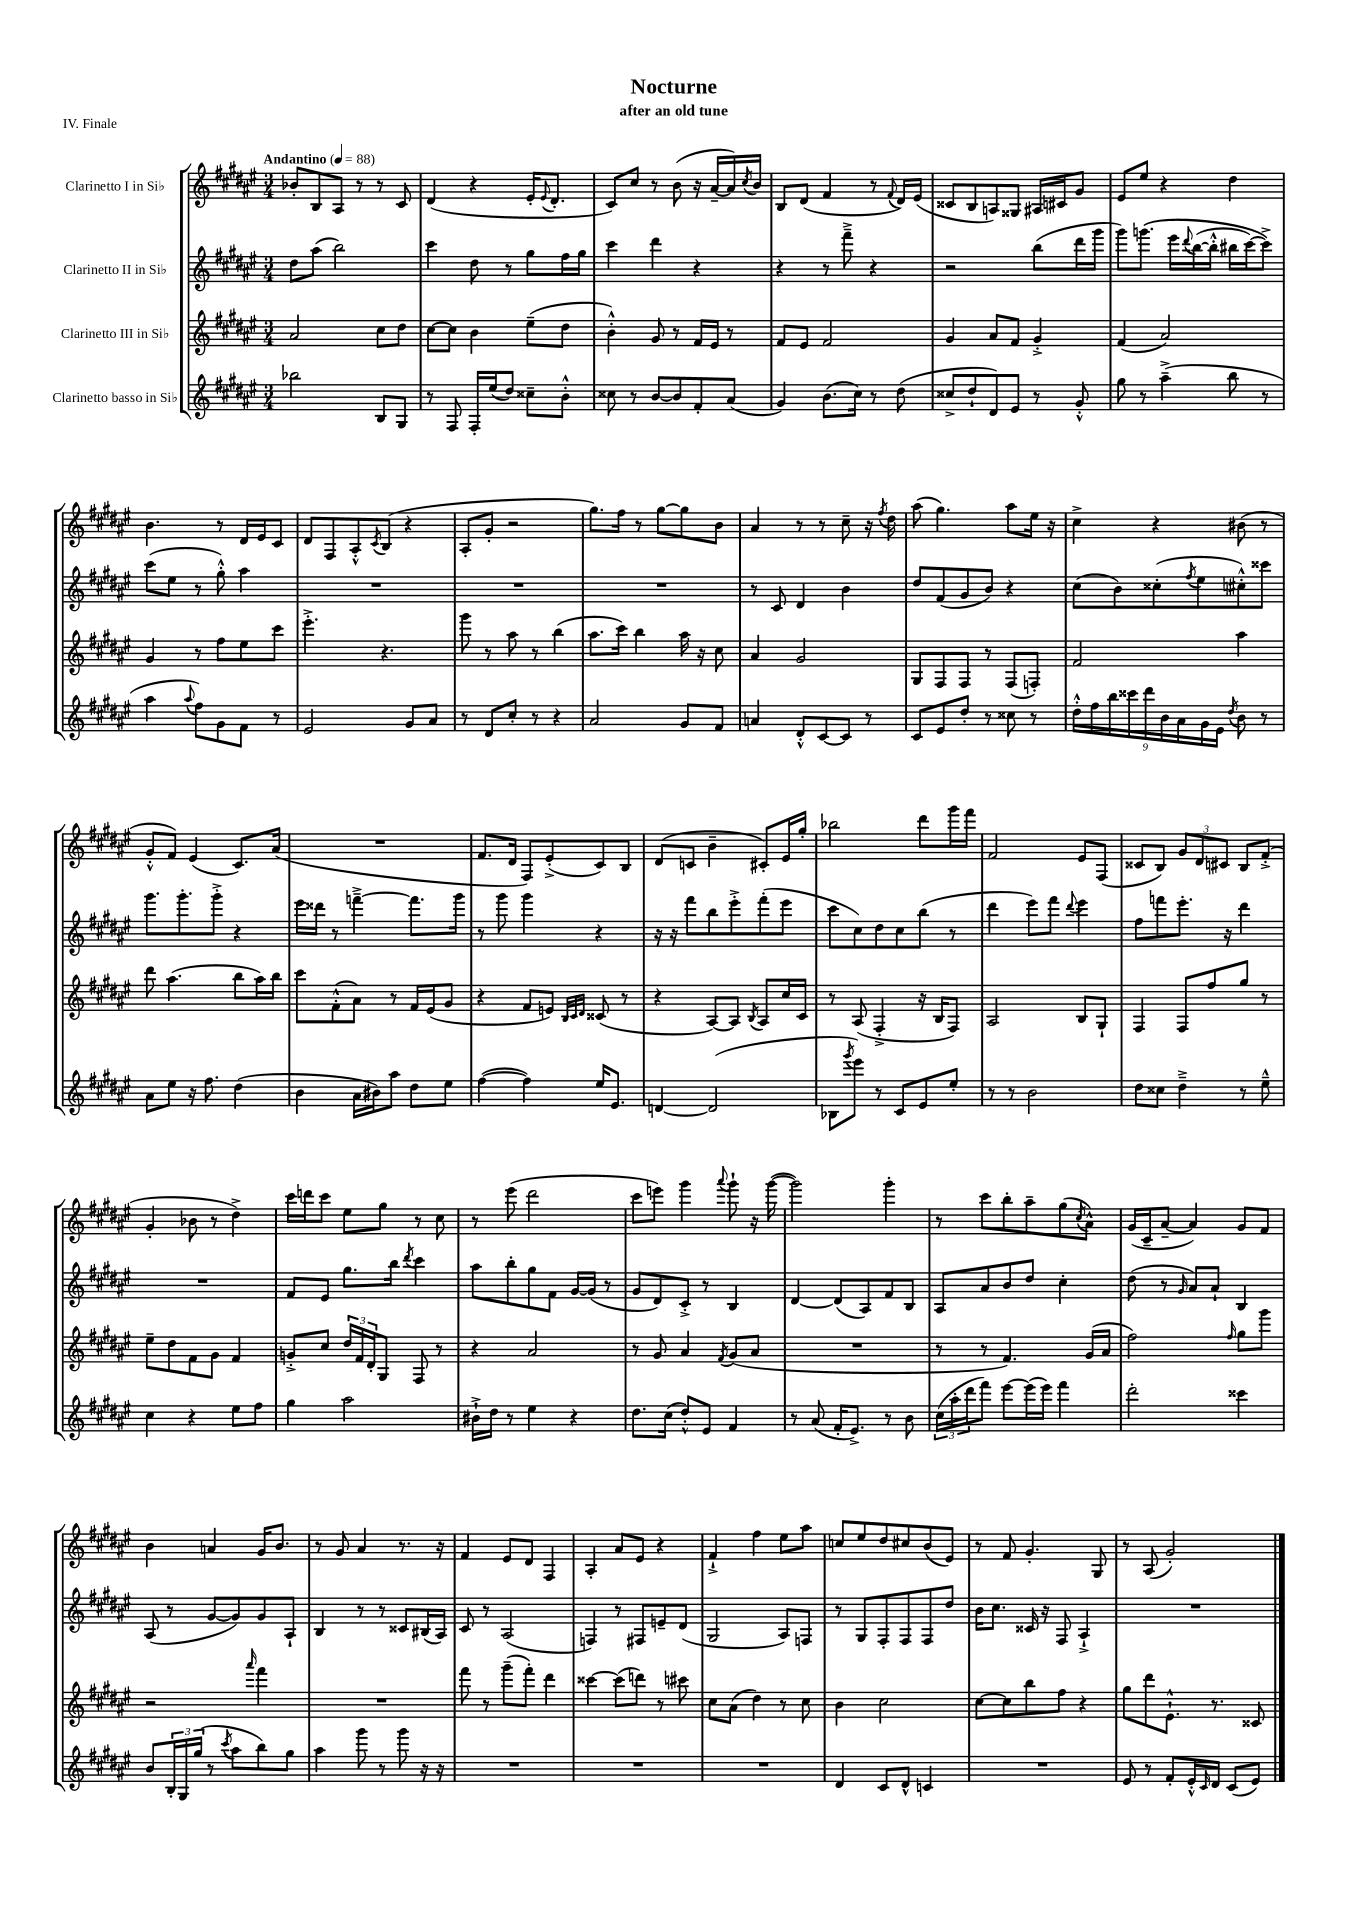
\header { title = "Nocturne" subtitle = "after an old tune" piece = "IV. Finale" }
<<
\new StaffGroup <<
\new Staff = "s0" \with { instrumentName = "Clarinetto I in Sib" } {
    \clef treble \key fis \major \numericTimeSignature \time 3/4 \tempo "Andantino" 4 = 88
    bes'8-. b8 ais8 r8 r8 cis'8 |
    dis'4( r4 eis'16-. \appoggiatura { eis'8 } dis'8.-. |
    cis'8) cis''8 r8 b'8( r16 ais'16~-- ais'16) \acciaccatura { cis''8 } b'16 |
    b8 dis'8( fis'4 r8 \appoggiatura { fis'8 } dis'16) eis'16( |
    cisis'8 b8 a8) gisis8 ais16 cis'16 gis'8 |
    eis'8 eis''8 r4 dis''4 |
    b'4. r8 dis'16 eis'16 cis'8 |
    dis'8 fis8 ais8-.-^ \acciaccatura { cis'8 } b8( r4 |
    ais8-. gis'8-. r2 |
    gis''8.) fis''16 r8 gis''8~ gis''8 b'8 |
    ais'4 r8 r8 cis''8-- r16 \acciaccatura { fis''8 } dis''16 |
    ais''8( gis''4.) ais''8 eis''16 r16 |
    cis''4-> r4 bis'8( r8 |
    gis'8-.-^ fis'8) eis'4( cis'8.) ais'16( |
    R2. |
    fis'8. dis'16 fis8) eis'8-.->( cis'8) b8 |
    dis'8( c'8 b'4-- cis'8-.) eis'16 gis''16-. |
    bes''2 dis'''8 gis'''16 fis'''16 |
    fis'2 eis'8 fis8( |
    cisis'8 b8) \tuplet 3/2 { gis'8 dis'8 cis'8 } b8 fis'8-.->( |
    gis'4-. bes'8 r8 dis''4->) |
    cis'''16 d'''16 cis'''8 eis''8 gis''8 r8 cis''8 |
    r8 eis'''8( dis'''2 |
    cis'''8 e'''8) gis'''4 \appoggiatura { ais'''8 } gis'''8-! r16 gis'''16~( |
    gis'''2) gis'''4-. |
    r8 cis'''8 b''8-. ais''8-- gis''8( \acciaccatura { cis''8 } ais'8-^) |
    gis'16( cis'16-- ais'8~-- ais'4) gis'8 fis'8 |
    b'4 a'4 gis'16 b'8. |
    r8 gis'8 ais'4 r8. r16 |
    fis'4 eis'8 dis'8 fis4 |
    ais4-. ais'8 eis'8 r4 |
    fis'4-!-> fis''4 eis''8 ais''8 |
    c''8 eis''8 dis''8 cis''8 b'8( eis'8) |
    r8 fis'8 gis'4.-. gis8 |
    r8 ais8( gis'2-.) \bar "|." |
}
\new Staff = "s1" \with { instrumentName = "Clarinetto II in Sib" } {
    \clef treble \key fis \major \numericTimeSignature \time 3/4
    dis''8 ais''8( b''2) |
    cis'''4 dis''8 r8 gis''8 fis''16 gis''16 |
    cis'''4 dis'''4 r4 |
    r4 r8 fis'''8---> r4 |
    r2 b''8( dis'''16 gis'''16 |
    gis'''8) g'''8.\( eis'''16 \appoggiatura { dis'''8 } b''16~( b''16-.-^ bis''16 cis'''16~) cis'''8->\) |
    cis'''8( eis''8 r8 gis''8-.-^) ais''4 |
    R2. |
    R2. |
    R2. |
    r8 cis'8 dis'4 b'4 |
    dis''8 fis'8( gis'8 b'8) r4 |
    cis''8( b'8) cisis''8-.( \acciaccatura { fis''8 } eis''8 cis''8-.-^) cisis'''8 |
    gis'''8. gis'''8.-. gis'''8-.-> r4 |
    eis'''16 disis'''16 r8 f'''4~---> f'''8. gis'''16 |
    r8 gis'''8 gis'''4 r4 |
    r16 r16 fis'''8 b''8 eis'''8-.-> fis'''8-.( eis'''8 |
    cis'''8 cis''8) dis''8 cis''8 b''8( r8 |
    dis'''4 eis'''8) fis'''8 \appoggiatura { dis'''8 } eis'''4 |
    fis''8 f'''8 eis'''8.-. r16 dis'''4 |
    R2. |
    fis'8 eis'8 gis''8. b''16 \acciaccatura { dis'''8 } cis'''4 |
    ais''8 b''8-. gis''8 fis'8 gis'16~ gis'16( r8 |
    gis'8 dis'8) cis'8-.-> r8 b4 |
    dis'4~ dis'8( ais8) fis'8 b8 |
    ais8 ais'8 b'8 dis''8 cis''4-. |
    dis''8( r8 \grace { gis'16 } ais'8) ais'8-! b4 |
    ais8( r8 gis'8~ gis'8) gis'8 ais8-! |
    b4 r8 r8 cisis'8 bis16( ais16) |
    cis'8 r8 ais2( |
    f4) r8 fis8 e'8-- dis'8( |
    gis2 ais8) f8 |
    r8 gis8 fis8-. fis8 fis8 dis''8 |
    b'16 cis''8. cisis'16 r16 fis8 ais4-!-> |
    R2. \bar "|." |
}
\new Staff = "s2" \with { instrumentName = "Clarinetto III in Sib" } {
    \clef treble \key fis \major \numericTimeSignature \time 3/4
    ais'2 cis''8 dis''8 |
    cis''8~ cis''8 b'4 eis''8--( dis''8 |
    b'4-.-^) gis'8 r8 fis'16 eis'16 r8 |
    fis'8 eis'8 fis'2 |
    gis'4 ais'8 fis'8 gis'4-.-> |
    fis'4( ais'2) |
    gis'4 r8 fis''8 eis''8 cis'''8 |
    eis'''4.-.-> r4. |
    gis'''8 r8 ais''8 r8 b''4( |
    ais''8. cis'''16) b''4 ais''16 r16 cis''8 |
    ais'4 gis'2 |
    gis8 fis8 fis8 r8 fis8( f8-.) |
    fis'2 ais''4 |
    dis'''8 ais''4.( b''8 ais''16) b''16 |
    cis'''8 fis'8-.-^( ais'8) r8 fis'16 eis'16( gis'8 |
    r4 fis'8 e'8) \grace { b32 cis'32 dis'32 } cisis'8( r8 |
    r4 ais8~) ais8 \acciaccatura { b8 } ais8 cis''16 cis'16 |
    r8 ais8( fis4-.-> r16 b16 fis8) |
    ais2 b8 gis8-! |
    fis4 fis8 fis''8 gis''8 r8 |
    eis''8-- dis''8 fis'8 gis'8 fis'4 |
    g'8-.-> cis''8 \tuplet 3/2 { dis''16 fis'16 dis'16-. } gis8 fis8 r8 |
    r4 ais'2 |
    r8 gis'8 ais'4 \acciaccatura { fis'8 } gis'8( ais'8 |
    R2. |
    r8 r8 fis'4.) gis'16( ais'16 |
    fis''2) \grace { fis''16 } gis''8 gis'''8 |
    r2 \grace { ais'''16 } fis'''4 |
    R2. |
    fis'''8 r8 gis'''8--( fis'''8-.) dis'''4 |
    cisis'''4~ cisis'''8( d'''8) r8 cis'''8 |
    cis''8 ais'8( dis''4) r8 cis''8 |
    b'4 cis''2 |
    cis''8~ cis''8 b''8 fis''8 r4 |
    gis''8 dis'''8 eis'8.-!-^ r8. cisis'8 \bar "|." |
}
\new Staff = "s3" \with { instrumentName = "Clarinetto basso in Sib" } {
    \clef treble \key fis \major \numericTimeSignature \time 3/4
    bes''2 b8 gis8 |
    r8 fis8 fis16-. eis''16( dis''8) cisis''8-- b'8-.-^ |
    cisis''8 r8 b'8~ b'8 fis'8-. ais'8( |
    gis'4) b'8.( cis''16) r8 dis''8( |
    cisis''8-> dis''8-! dis'8) eis'8 r8 gis'8-.-^ |
    gis''8 r8 ais''4--->( b''8 r8 |
    ais''4 \appoggiatura { ais''8 } fis''8) gis'8 fis'8 r8 |
    eis'2 gis'8 ais'8 |
    r8 dis'8 cis''8-. r8 r4 |
    ais'2 gis'8 fis'8 |
    a'4 dis'8-.-^ cis'8~ cis'8 r8 |
    cis'8 eis'8 dis''8-. r8 cisis''8 r8 |
    \tuplet 9/8 { dis''16-.-^ fis''16 b''16 cisis'''16 dis'''16 b'16 ais'16 gis'16 eis'16 } \acciaccatura { dis''8 } b'8 r8 |
    ais'8 eis''8 r16 fis''8. dis''4( |
    b'4 ais'16 bis'16) ais''8 dis''8 eis''8 |
    fis''4~( fis''4) eis''16 eis'8. |
    d'4~ d'2( |
    bes8 \acciaccatura { gis'''8 } eis'''8) r8 cis'8 eis'8 eis''8-. |
    r8 r8 b'2 |
    dis''8 cisis''8 dis''4---> r8 eis''8---^ |
    cis''4 r4 eis''8 fis''8 |
    gis''4 ais''2 |
    bis'16-!-> dis''16 r8 eis''4 r4 |
    dis''8. cis''16( dis''8-.-^) eis'8 fis'4 |
    r8 ais'8( fis'16-. eis'8.->) r8 b'8 |
    \tuplet 3/2 { cis''16( ais''16-. dis'''16 } fis'''8) eis'''8~ eis'''16( eis'''16) fis'''4 |
    dis'''2-. cisis'''4 |
    b'8 \tuplet 3/2 { b16-. gis16 gis''16( } r8 \acciaccatura { cis'''8 } ais''8 b''8) gis''8 |
    ais''4 gis'''8 r8 gis'''8 r16 r16 |
    R2. |
    R2. |
    R2. |
    dis'4 cis'8 dis'8-^ c'4 |
    R2. |
    eis'8 r8 fis'8-. eis'16-.-^ \grace { cis'16 } dis'16 cis'8( eis'8) \bar "|." |
}
>>
>>
\layout { \context { \Score \remove "Bar_number_engraver" } }
